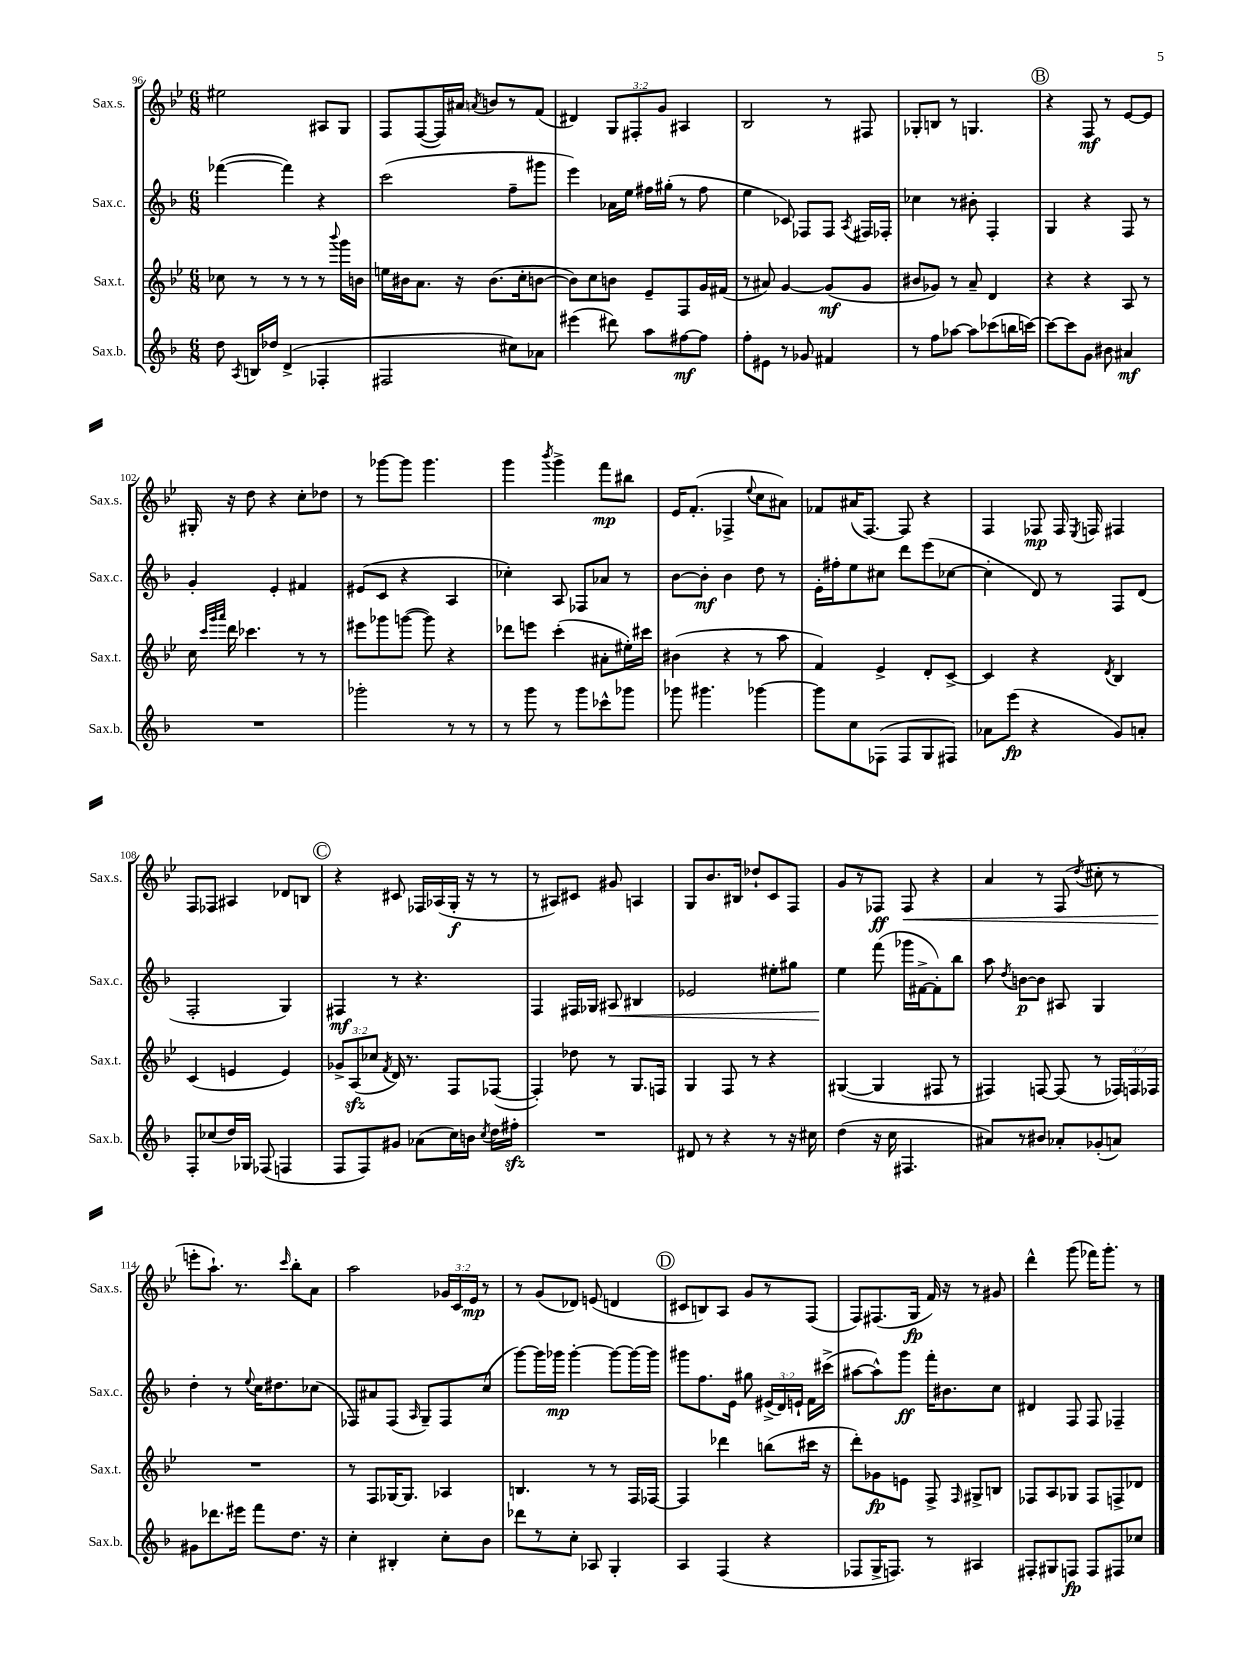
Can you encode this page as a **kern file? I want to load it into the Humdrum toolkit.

**kern	**kern	**kern	**kern
*staff4	*staff3	*staff2	*staff1
*clefG2	*clefG2	*clefG2	*clefG2
*k[b-]	*k[b-e-]	*k[b-]	*k[b-e-]
*M6/8	*M6/8	*M6/8	*M6/8
8dd	8cc-	([4fff-	2ee#
8qA	.	.	.
16B	8r	.	.
16dd-	.	.	.
(4d^	8r	4fff-])	.
.	8r	.	.
4F-'	8r	4r	8A#
.	8qqbbb-	.	.
.	16ggg	.	8G
.	16b	.	.
=	=	=	=
2F#	16ee	(2ccc	8F
.	16b#	.	.
.	8.a	.	([8F
.	.	.	16F])
.	16r	.	16a#
.	.	.	8qa
.	(8.b#	.	8b
8cc#)	.	8ff~	8r
.	16cc'	.	.
8a-	[8b	8ggg#	(8f
=	=	=	=
(4eee#	8b])	4eee)	4d#)
.	8cc	.	.
8ddd#)	8b	16a-	12G
.	.	16ee	.
.	.	.	12F#'
8aa	8e-~	16ff#	.
.	.	.	12g
.	.	(16gg#'	.
[8ff#	8F	8r	4A#
8ff#]	16g	8ff#	.
.	(16f#	.	.
=	=	=	=
8ff'	8r	4ee	2B-
8e#	8a#)	.	.
8r	[4g	8c-)	.
8g-	.	8F-	.
4f#	(8g]	8F-	8r
.	.	8qA	.
.	8g	16F#	8F#
.	.	16F-'	.
=	=	=	=
8r	8b#	4cc-	8G-'
8ff	8g-)	.	8B
[8aa-	8r	8r	8r
8aa-]	8a~	8b#'	4.G
(8ccc-	4d	4F'	.
16bb	.	.	.
[16ccc)	.	.	.
=	=	=	=
8ccc_	4r	4G	4r
8ccc]	.	.	.
8g	4r	4r	8F
8b#	.	.	8r
4a#	8A	8F	[8e-
.	8r	8r	8e-]
=	=	=	=
2.r	16cc	4g'	16G#'
.	32qqccc	.	.
.	32qqggg	.	.
.	32qqaaa	.	.
.	16ddd	.	16r
.	4.ccc-	.	8dd
.	.	4e'	4r
.	8r	4f#	8cc'
.	8r	.	8dd-
=	=	=	=
2ggg-'	8eee#	(8e#	8r
.	8ggg-	8c	[8ggg-
.	([8ggg	4r	8ggg-]
.	8ggg])	.	4.ggg-
8r	4r	4A	.
8r	.	.	.
=	=	=	=
8r	8ddd-	4cc-')	4ggg
8ggg	8eee	.	.
.	.	.	8qbbb-
8r	(4ccc'	8A	4ggg^
8ggg	.	8F-	.
8ccc-^^	8a#'	8a-	8fff
8ggg-	16ee#')	8r	8bb#
.	16ccc#	.	.
=	=	=	=
8ggg-	(4b#	[8b-	16e-
.	.	.	(8.f'
4.ggg#	.	8b-']	.
.	4r	4b-	4F-^
.	.	.	8qqee-
[4ggg-	8r	8dd	8cc
.	8aa	8r	8a#)
=	=	=	=
8ggg-]	4f)	16e'	8f-
.	.	16ff#'	.
8cc	.	8ee	(16a#
.	.	.	[8.F)
(8F-	4e-^	8cc#	.
8F-	.	8ddd	8F]
8G	8d'	(8eee	4r
8F#)	[8c^	[8cc-	.
=	=	=	=
8a-	4c]	4cc-']	4F
(8eee	.	.	.
4r	4r	8d)	8F-
.	.	8r	16F-
.	.	.	8qE-
.	.	.	16F
.	8qd	.	.
8g)	4B-	8F	4F#
8a'	.	(8d	.
=	=	=	=
8F'	(4c	2F'	8F
(8cc-	.	.	8F-
16dd)	4e	.	4A#
16G-	.	.	.
(8F-	.	.	.
4F	4e)	4G)	8d-
.	.	.	8B
=	=	=	=
8F	12g-^	4F#	4r
.	(12A	.	.
8F)	.	.	.
.	12cc-	.	.
.	8qf	.	.
8g#	16d)	8r	8c#
.	8.r	.	.
(8a-	.	4.r	16F-
.	.	.	(16A-
16cc)	8F	.	16G'
16b	.	.	16r
8qcc	.	.	.
16dd	([8F-	.	8r
16ff#'	.	.	.
=	=	=	=
2.r	4F-'])	4F	8r
.	.	.	8A#)
.	8dd-	16F#	8c#
.	.	16G-	.
.	8r	8A#	8g#
.	8.G	4B#	4A
.	16F	.	.
=	=	=	=
8d#	4G	2e-	8G
8r	.	.	8.b-
4r	8F	.	.
.	.	.	16B#
.	8r	.	8dd-`
8r	4r	8ee#'	8c
16r	.	8gg#	8F
16cc#	.	.	.
=	=	=	=
(4dd	([4G#	4ee	8g
.	.	.	8r
16r	4G#]	(8fff	8F-
16cc	.	.	.
4.F#	.	16ggg-	8F-
.	.	[16f#^	.
.	8F#	8f#'])	4r
.	8r	8bb-	.
=	=	=	=
8a#)	4F#)	8aa	4a
.	.	8qdd	.
8r	.	[8b	.
8b#	[8F	8b]	8r
8a-'	(8F]	8A#	(8F
.	.	.	8qdd
(8g-'	8r	4G	8cc#'
8a)	24F-)	.	8r
.	24F	.	.
.	24F-	.	.
=	=	=	=
8g#	2.r	4dd'	8eee'
8.ddd-	.	.	8.aa`)
.	.	8r	.
16eee#	.	.	8.r
.	.	8qqee	.
8fff	.	16cc	.
.	.	8.dd#	.
.	.	.	16qqccc
8.dd	.	.	8bb-'
.	.	(8cc-	8a
16r	.	.	.
=	=	=	=
4cc'	8r	8F-)	2aa
.	8F	8a#	.
4B#'	[16G-	(8F-	.
.	8.G-]	.	.
.	.	16qqA	.
.	.	8G~)	.
8cc'	4A-	8F-	24g-
.	.	.	24c
.	.	.	24e-
8b-	.	(8cc	8r
=	=	=	=
8ddd-	4.B	[8ggg)	8r
8r	.	16ggg]	(8g
.	.	16ggg-	.
8cc'	.	[4ggg-'	8d-)
8A-	8r	.	(8e
4G'	8r	8ggg-_	4d
.	16F	16ggg-_	.
.	[16F-	16ggg-]	.
=	=	=	=
4A	4F-]	8ggg#	8c#
.	.	8.ff	8B)
(4F	4ddd-	.	8A
.	.	16e	.
.	.	8gg#	8g
4r	(8bb	(24e#^	8r
.	.	24d)	.
.	.	24e`	.
.	16ccc#	16f	(8F
.	16r	(16ccc#^	.
=	=	=	=
8F-	8ddd')	[8aa#	8F)
16G^	8g-	8aa#^^])	(8.F#
8.F)	.	.	.
.	8e	8ggg	.
.	.	.	16G
8r	8F^	16fff'	16f)
.	.	8.b#	16r
.	16qqF	.	.
4A#	8G#^	.	8r
.	8B	8cc	8g#
=	=	=	=
8F#'	8F-	4d#	4ddd^^
8G#	8A	.	.
8F	8G-	8F	(8ggg
8F	8F-	8F	16fff-)
.	.	.	8.ggg'
8F#	8F^	4F-~	.
8cc-	8d-	.	8r
==	==	==	==
*-	*-	*-	*-
